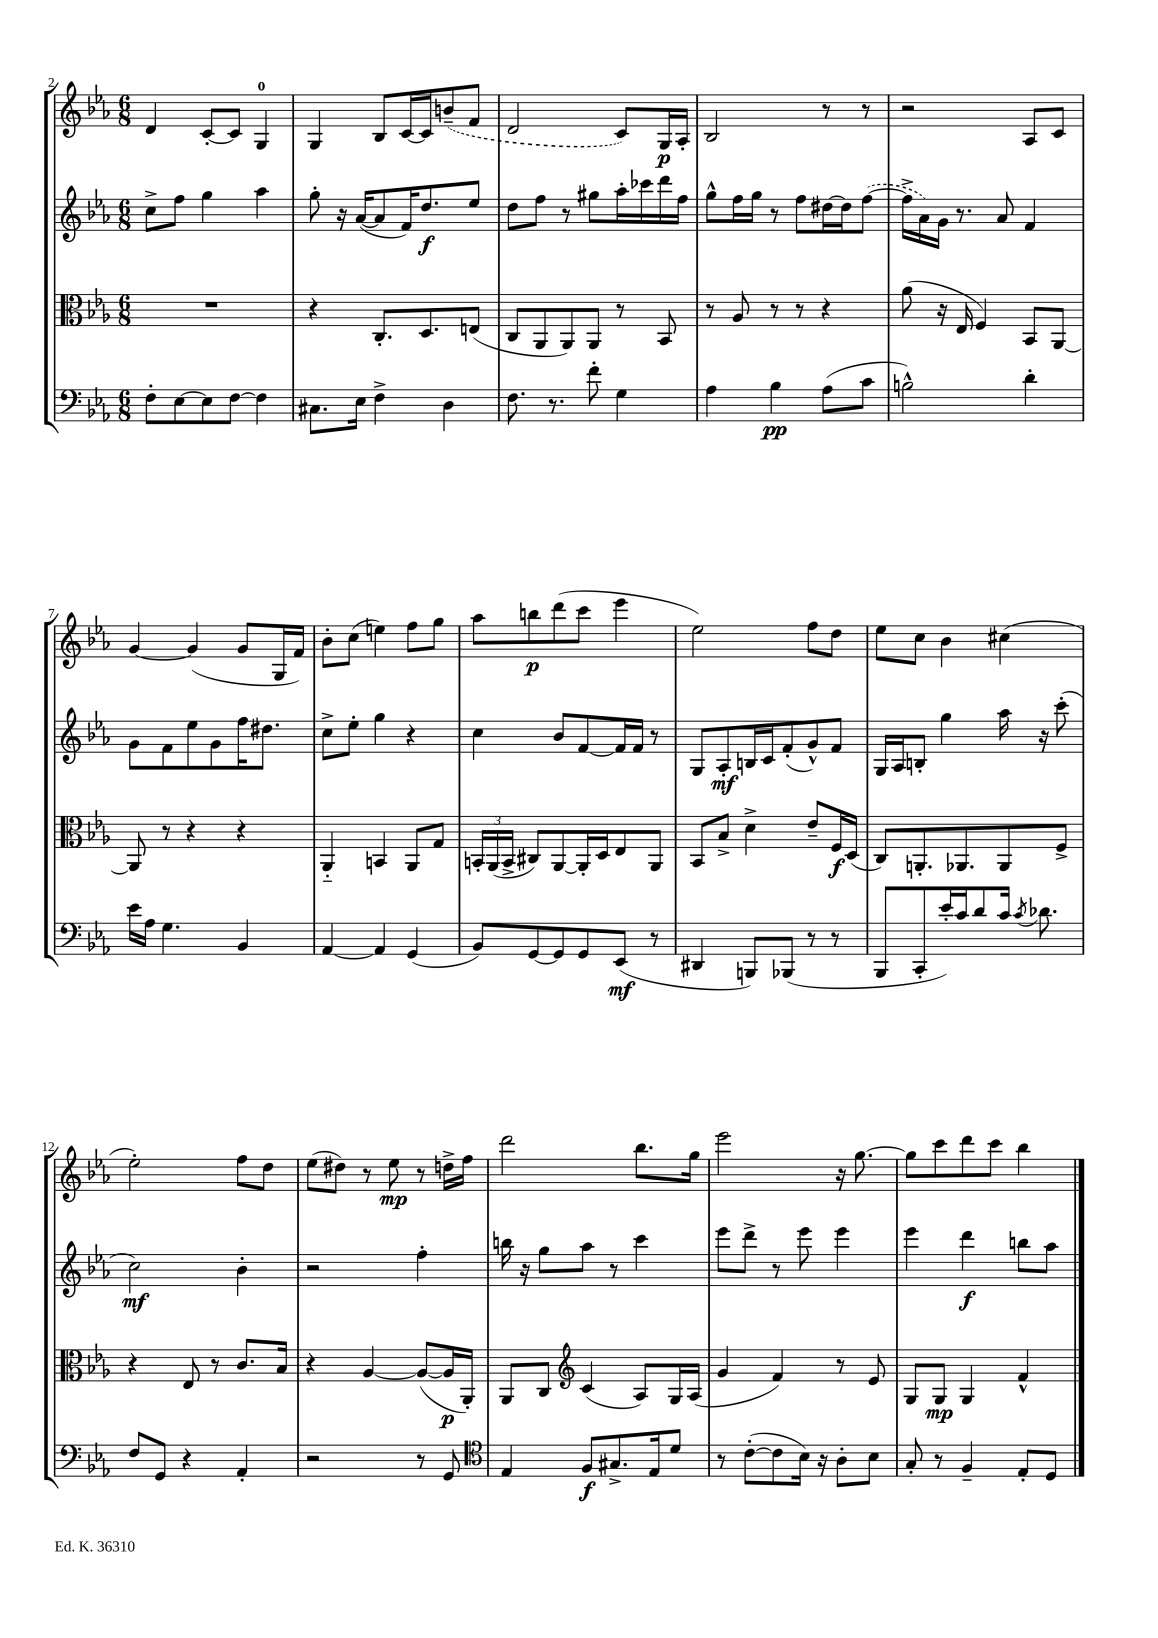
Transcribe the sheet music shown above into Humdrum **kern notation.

**kern	**dynam	**kern	**dynam	**kern	**dynam	**kern	**dynam
*part4	*part4	*part3	*part3	*part2	*part2	*part1	*part1
*staff4	*staff4	*staff3	*staff3	*staff2	*staff2	*staff1	*staff1
*clefF4	*	*clefC3	*	*clefG2	*	*clefG2	*
*k[b-e-a-]	*	*k[b-e-a-]	*	*k[b-e-a-]	*	*k[b-e-a-]	*
*M6/8	*	*M6/8	*	*M6/8	*	*M6/8	*
=2	=2	=2	=2	=2	=2	=2	=2
8F'\L	.	2.r	.	8cc^\L	.	4d/	.
[8E-\	.	.	.	8ff\J	.	.	.
8E-\]	.	.	.	4gg\	.	[8c'/L	.
[8F\J	.	.	.	.	.	8c/J]	.
4F\]	.	.	.	4aa-\	.	4G/	.
=3	=3	=3	=3	=3	=3	=3	=3
8.C#X\L	.	4r	.	8gg'\	.	4G/	.
.	.	.	.	16r	.	.	.
16E-\Jk	.	.	.	([16a-/KL	.	.	.
4F^\	.	8.C'/L	.	8a-/]	.	8B-/L	.
.	.	.	.	16f/K)	.	[16c/L	.
.	.	8.D/	.	8.dd/	f	16c/J]	.
4D\	.	.	.	.	.	(8bn~/	.
.	.	(8En/J	.	8ee-/J	.	8f/J	.
=4	=4	=4	=4	=4	=4	=4	=4
8.F\	.	8C/L	.	8dd\L	.	2d/	.
.	.	8AA-/	.	8ff\J	.	.	.
8.r	.	.	.	.	.	.	.
.	.	8AA-/)	.	8r	.	.	.
8f'\	.	8AA-/J	.	8gg#X\L	.	.	.
4G\	.	8r	.	16aa-'\L	.	8c/L)	.
.	.	.	.	16ccc-X\	.	.	.
.	.	8BB-/	.	16ddd\	.	16G/L	p
.	.	.	.	16ff\JJ	.	16A-'/JJ	.
=5	=5	=5	=5	=5	=5	=5	=5
4A-\	.	8r	.	8gg^^\L	.	2B-/	.
.	.	8A-/	.	16ff\L	.	.	.
.	.	.	.	16gg\JJ	.	.	.
4B-\	pp	8r	.	8r	.	.	.
.	.	8r	.	8ff\L	.	.	.
(8A-\L	.	4r	.	[16dd#X\L	.	8r	.
.	.	.	.	16dd#\J]	.	.	.
8c\J	.	.	.	([8ff\J	.	8r	.
=6	=6	=6	=6	=6	=6	=6	=6
2Bn^^\)	.	(8a-\	.	16ff^\LL]	.	2r	.
.	.	.	.	16a-\)	.	.	.
.	.	16r	.	16g\JJ	.	.	.
.	.	16E-/	.	8.r	.	.	.
.	.	4F/)	.	.	.	.	.
.	.	.	.	8a-/	.	.	.
4d'\	.	8BB-/L	.	4f/	.	8A-/L	.
.	.	[8AA-/J	.	.	.	8c/J	.
!!LO:LB:g=z
=7	=7	=7	=7	=7	=7	=7	=7
16e-\LL	.	8AA-/]	.	8g\L	.	[4g/	.
16A-\JJ	.	.	.	.	.	.	.
4.G\	.	8r	.	8f\	.	.	.
.	.	4r	.	8ee-\	.	(4g/]	.
.	.	.	.	8g\	.	.	.
4BB-/	.	4r	.	16ff\K	.	8g/L	.
.	.	.	.	8.dd#X\J	.	.	.
.	.	.	.	.	.	16G/L	.
.	.	.	.	.	.	16f/JJ)	.
=8	=8	=8	=8	=8	=8	=8	=8
[4AA-/	.	4AA-/	.	8cc^\L	.	8b-'\L	.
.	.	.	.	8ee-'\J	.	(8cc\J	.
4AA-/]	.	4BBn/	.	4gg\	.	4een\)	.
(4GG/	.	8AA-/L	.	4r	.	8ff\L	.
.	.	8G/J	.	.	.	8gg\J	.
=9	=9	=9	=9	=9	=9	=9	=9
8BB-/L)	.	24BBn'/LL	.	4cc\	.	8aa-\L	.
.	.	(24AA-/	.	.	.	.	.
.	.	24BB^/JJ	.	.	.	.	.
[8GG/	.	8C#X/L)	.	.	.	8bbn\	p
8GG/]	.	[8AA-/	.	8b-/L	.	(8ddd\	.
8GG/	.	16AA-'/L]	.	[8f/	.	8ccc\J	.
.	.	16D/J	.	.	.	.	.
(8EE-/J	mf	8E-/	.	16f/L]	.	4eee-\	.
.	.	.	.	16f/JJ	.	.	.
8r	.	8AA-/J	.	8r	.	.	.
=10	=10	=10	=10	=10	=10	=10	=10
4DD#X/	.	8BB-/L	.	8G/L	.	2ee-\)	.
.	.	8B-^/J	.	8A-'/	mf	.	.
8BBBn/L)	.	4d^\	.	16Bn/L	.	.	.
.	.	.	.	16c/J	.	.	.
(8BBB-X/J	.	.	.	(8f'/	.	.	.
8r	.	8e-~/L	.	8g^^/)	.	8ff\L	.
8r	.	16F/L	f	8f/J	.	8dd\J	.
.	.	(16D/JJ	.	.	.	.	.
=11	=11	=11	=11	=11	=11	=11	=11
8BBB-/L	.	8C/L)	.	16G/LL	.	8ee-\L	.
.	.	.	.	16A-/J	.	.	.
8CC'/	.	8.AAn'/	.	8Bn'/J	.	8cc\J	.
16e-'/L)	.	.	.	4gg\	.	4b-\	.
16c/J	.	8.AA-X/	.	.	.	.	.
8d/	.	.	.	.	.	.	.
16c/Jk	.	8AA-/	.	16aa-\	.	(4cc#X\	.
8qc/	.	.	.	.	.	.	.
8.d-X\	.	.	.	16r	.	.	.
.	.	8F^/J	.	(8ccc'\	.	.	.
!!LO:LB:g=z
=12	=12	=12	=12	=12	=12	=12	=12
8F/L	.	4r	.	2cc\)	mf	2ee-'\)	.
8GG/J	.	.	.	.	.	.	.
4r	.	8E-/	.	.	.	.	.
.	.	8r	.	.	.	.	.
4AA-'/	.	8.c/L	.	4b-'\	.	8ff\L	.
.	.	.	.	.	.	8dd\J	.
.	.	16B-/Jk	.	.	.	.	.
=13	=13	=13	=13	=13	=13	=13	=13
2r	.	4r	.	2r	.	(8ee-\L	.
.	.	.	.	.	.	8dd#X\J)	.
.	.	[4A-/	.	.	.	8r	.
.	.	.	.	.	.	8ee-\	mp
8r	.	(8A-/L_	.	4ff'\	.	8r	.
8GG/	.	16A-/L]	p	.	.	16ddn^\LL	.
.	.	16AA-'/JJ)	.	.	.	16ff\JJ	.
=14	=14	=14	=14	=14	=14	=14	=14
*clefC4	*	*	*	*	*	*	*
4E-/	.	8AA-/L	.	16bbn\	.	2ddd\	.
.	.	.	.	16r	.	.	.
.	.	8C/J	.	8gg\L	.	.	.
*	*	*clefG2	*	*	*	*	*
8F/L	f	(4c/	.	8aa-\J	.	.	.
8.G#X^/	.	.	.	8r	.	.	.
.	.	8A-/L)	.	4ccc\	.	8.bb-\L	.
16E-/k	.	.	.	.	.	.	.
8d/J	.	16G/L	.	.	.	.	.
.	.	(16A-/JJ	.	.	.	16gg\Jk	.
=15	=15	=15	=15	=15	=15	=15	=15
8r	.	4g/	.	8eee-\L	.	2eee-\	.
([8c'\L	.	.	.	8ddd^\J	.	.	.
8c\]	.	4f/)	.	8r	.	.	.
16B-\Jk)	.	.	.	8eee-\	.	.	.
16r	.	.	.	.	.	.	.
8A-'\L	.	8r	.	4eee-\	.	16r	.
.	.	.	.	.	.	[8.gg\	.
8B-\J	.	8e-/	.	.	.	.	.
=16	=16	=16	=16	=16	=16	=16	=16
8G'/	.	8G/L	.	4eee-\	.	8gg\L]	.
8r	.	8G/J	mp	.	.	8ccc\	.
4F~/	.	4G/	.	4ddd\	f	8ddd\	.
.	.	.	.	.	.	8ccc\J	.
8E-'/L	.	4f^^/	.	8bbn\L	.	4bb-\	.
8D/J	.	.	.	8aa-\J	.	.	.
==	==	==	==	==	==	==	==
*-	*-	*-	*-	*-	*-	*-	*-
